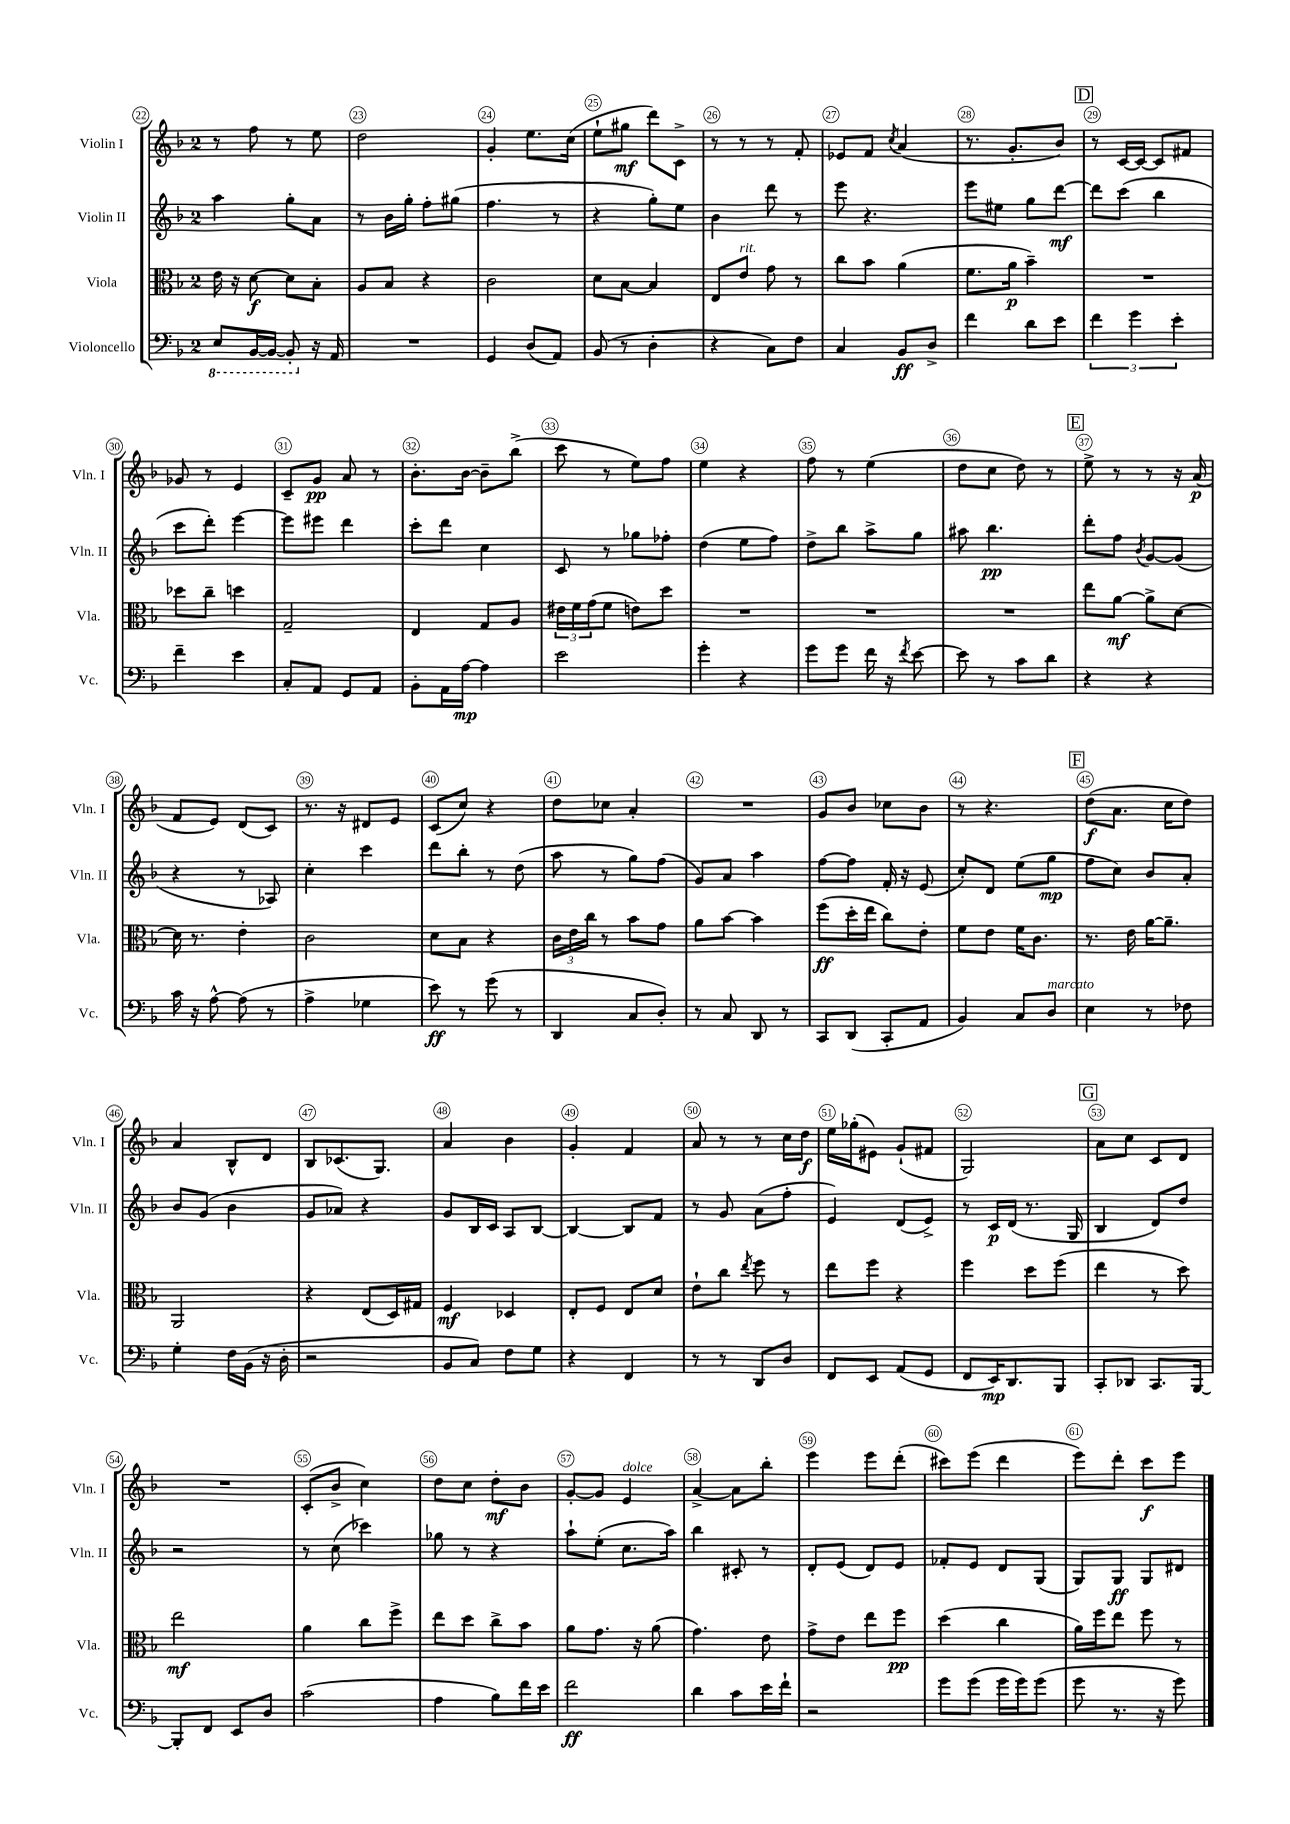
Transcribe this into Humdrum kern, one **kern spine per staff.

**kern	**kern	**kern	**kern
*staff4	*staff3	*staff2	*staff1
*clefF4	*clefC3	*clefG2	*clefG2
*k[b-]	*k[b-]	*k[b-]	*k[b-]
*M2/4	*M2/4	*M2/4	*M2/4
8EE	16e	4aa	8r
.	16r	.	.
[16BBB-	[8d	.	8ff
16BBB-_	.	.	.
8BBB-']	8d]	8gg'	8r
16r	8B-'	8a	8ee
16AA	.	.	.
=	=	=	=
2r	8A	8r	2dd
.	8B-	16b-	.
.	.	16gg'	.
.	4r	8ff'	.
.	.	(8gg#	.
=	=	=	=
4GG	2c	4.ff	4g'
(8D	.	.	8.ee
8AA)	.	8r	.
.	.	.	(16cc
=	=	=	=
(8BB-	8d	4r	8ee`
8r	[8B-	.	8gg#
4D'	4B-]	8gg')	8ddd)
.	.	8ee	8c^
=	=	=	=
4r	8E	4b-	8r
.	8e	.	8r
8C)	8g	8ddd	8r
8F	8r	8r	8f'
=	=	=	=
4C	8cc	8eee	8e-
.	8b-	4.r	8f
.	.	.	8qcc
8BB-	(4a	.	(4a
8D^	.	.	.
=	=	=	=
4f	8.f	8eee	8.r
.	.	8ee#	.
.	16a	.	8.g'
8d	4b-~)	8gg	.
8e	.	[8ddd	8b-)
=	=	=	=
6f	2r	8ddd]	8r
.	.	(8ccc	[16c
6g	.	.	.
.	.	.	16c_
.	.	4bb-	8c]
6e'	.	.	.
.	.	.	8f#
=	=	=	=
4f~	8dd-	8ccc	8g-
.	8cc~	8ddd')	8r
4e	4dd	[4eee	4e
=	=	=	=
8C'	2G~	8eee]	8c~
8AA	.	8eee#	8g
8GG	.	4ddd	8a
8AA	.	.	8r
=	=	=	=
8BB-'	4E	8ccc'	8.b-'
16AA	.	8ddd	.
[16A	.	.	[16b-
4A]	8G	4cc	8b-~]
.	8A	.	(8bb-^
=	=	=	=
2e	24e#	8c	8ccc
.	24f	.	.
.	(24g	.	.
.	8f	8r	8r
.	8e)	8gg-	8ee)
.	8dd	8ff-'	8ff
=	=	=	=
4g'	2r	(4dd	4ee
4r	.	8ee	4r
.	.	8ff)	.
=	=	=	=
8g	2r	8dd^	8ff
8g	.	8bb-	8r
16f	.	8aa^	(4ee
16r	.	.	.
8qf	.	.	.
[8e	.	8gg	.
=	=	=	=
8e]	2r	8aa#	8dd
8r	.	4.bb-	8cc
8c	.	.	8dd)
8d	.	.	8r
=	=	=	=
4r	8ee	8ddd'	8ee^
.	[8a	8ff	8r
.	.	8qb-	.
4r	8a^]	[8g	8r
.	[8d	(8g]	16r
.	.	.	(16a
=	=	=	=
16c	16d]	4r	8f
16r	8.r	.	.
[8A^^	.	.	8e)
(8A]	4e'	8r	(8d
8r	.	8A-)	8c)
=	=	=	=
4A^	2c	4cc'	8.r
.	.	.	16r
4G-	.	4ccc	8d#
.	.	.	8e
=	=	=	=
8e)	8d	8ddd	(8c
8r	8B-	8bb-'	8cc)
(8g	4r	8r	4r
8r	.	(8dd	.
=	=	=	=
4DD	24c	8aa	8dd
.	24e	.	.
.	24cc	.	.
.	8r	8r	8cc-
8C	8b-	8gg)	4a'
8D')	8g	(8ff	.
=	=	=	=
8r	8a	8g)	2r
8C	[8b-	8a	.
8DD	4b-]	4aa	.
8r	.	.	.
=	=	=	=
8CC	(8ff	[8ff	8g
(8DD	16dd'	8ff]	8b-
.	16ee	.	.
8CC'	8cc)	16f'	8cc-
.	.	16r	.
8AA	8e'	(8e	8b-
=	=	=	=
4BB-)	8f	8cc')	8r
.	8e	8d	4.r
8C	16f	(8ee	.
.	8.c	.	.
8D	.	8gg	.
=	=	=	=
4E	8.r	8ff	(8dd
.	.	8cc)	8.a
.	16e	.	.
8r	[16a	8b-	.
.	8.a~]	.	16cc
8F-	.	8a'	8dd)
=	=	=	=
4G'	2AA	8b-	4a
.	.	(8g	.
16F	.	4b-	8B-^^
(16BB-	.	.	.
16r	.	.	8d
16D'	.	.	.
=	=	=	=
2r	4r	8g	8B-
.	.	8a-)	(8.c-
.	(8E	4r	.
.	.	.	8.G)
.	16D)	.	.
.	16G#	.	.
=	=	=	=
8BB-	4F	8g	4a
8C)	.	16B-	.
.	.	16c	.
8F	4D-	8A	4b-
8G	.	[8B-	.
=	=	=	=
4r	8E'	4B-_	4g'
.	8F	.	.
4FF	8E	8B-]	4f
.	8d	8f	.
=	=	=	=
8r	8e`	8r	8a
8r	8cc	8g	8r
.	8qee	.	.
8DD	8ff	(8a	8r
8D	8r	8ff'	16cc
.	.	.	16dd
=	=	=	=
8FF	8ee	4e)	16ee
.	.	.	(16gg-'
8EE	8ff	.	8e#)
(8AA	4r	(8d	(8g`
8GG	.	8e^)	8f#
=	=	=	=
8FF	4ff	8r	2G)
16EE)	.	16c	.
8.DD	.	(16d	.
.	8dd	8.r	.
8BBB-	(8ff	.	.
.	.	16G	.
=	=	=	=
8CC'	4ee	4B-	8a
8DD-	.	.	8cc
8.CC	8r	8d)	8c
.	8dd)	8dd	8d
[16BBB-	.	.	.
=	=	=	=
8BBB-']	2ee	2r	2r
8FF	.	.	.
8EE	.	.	.
8D	.	.	.
=	=	=	=
(2c	4a	8r	(8c'
.	.	(8cc	8b-^
.	8cc	4ccc-)	4cc)
.	8ff^	.	.
=	=	=	=
4A	8ee	8gg-	8dd
.	8dd	8r	8cc
8B-)	8cc^	4r	8dd'
16f	8b-	.	8b-
16e	.	.	.
=	=	=	=
2f	8a	8aa`	[8g'
.	8.g	(8ee'	8g]
.	.	8.cc	4e
.	16r	.	.
.	(8a	.	.
.	.	16aa)	.
=	=	=	=
4d	4.g)	4bb-	[4a^
8c	.	8c#'	8a]
16e	8e	8r	8bb-'
16f`	.	.	.
=	=	=	=
2r	8g^	8d'	4eee
.	8e	(8e	.
.	8ee	8d)	8eee
.	8ff	8e	(8ddd'
=	=	=	=
8g	(4dd	8f-'	8ccc#)
(8g	.	8e	(8eee
16g	4cc	8d	4ddd
16g)	.	.	.
(8g	.	(8G	.
=	=	=	=
8g	16a)	8G)	8eee)
.	16ff	.	.
8.r	8ee	8G	8ddd'
.	8ff	8G	8ccc
16r	.	.	.
8g)	8r	8d#	8eee
==	==	==	==
*-	*-	*-	*-
